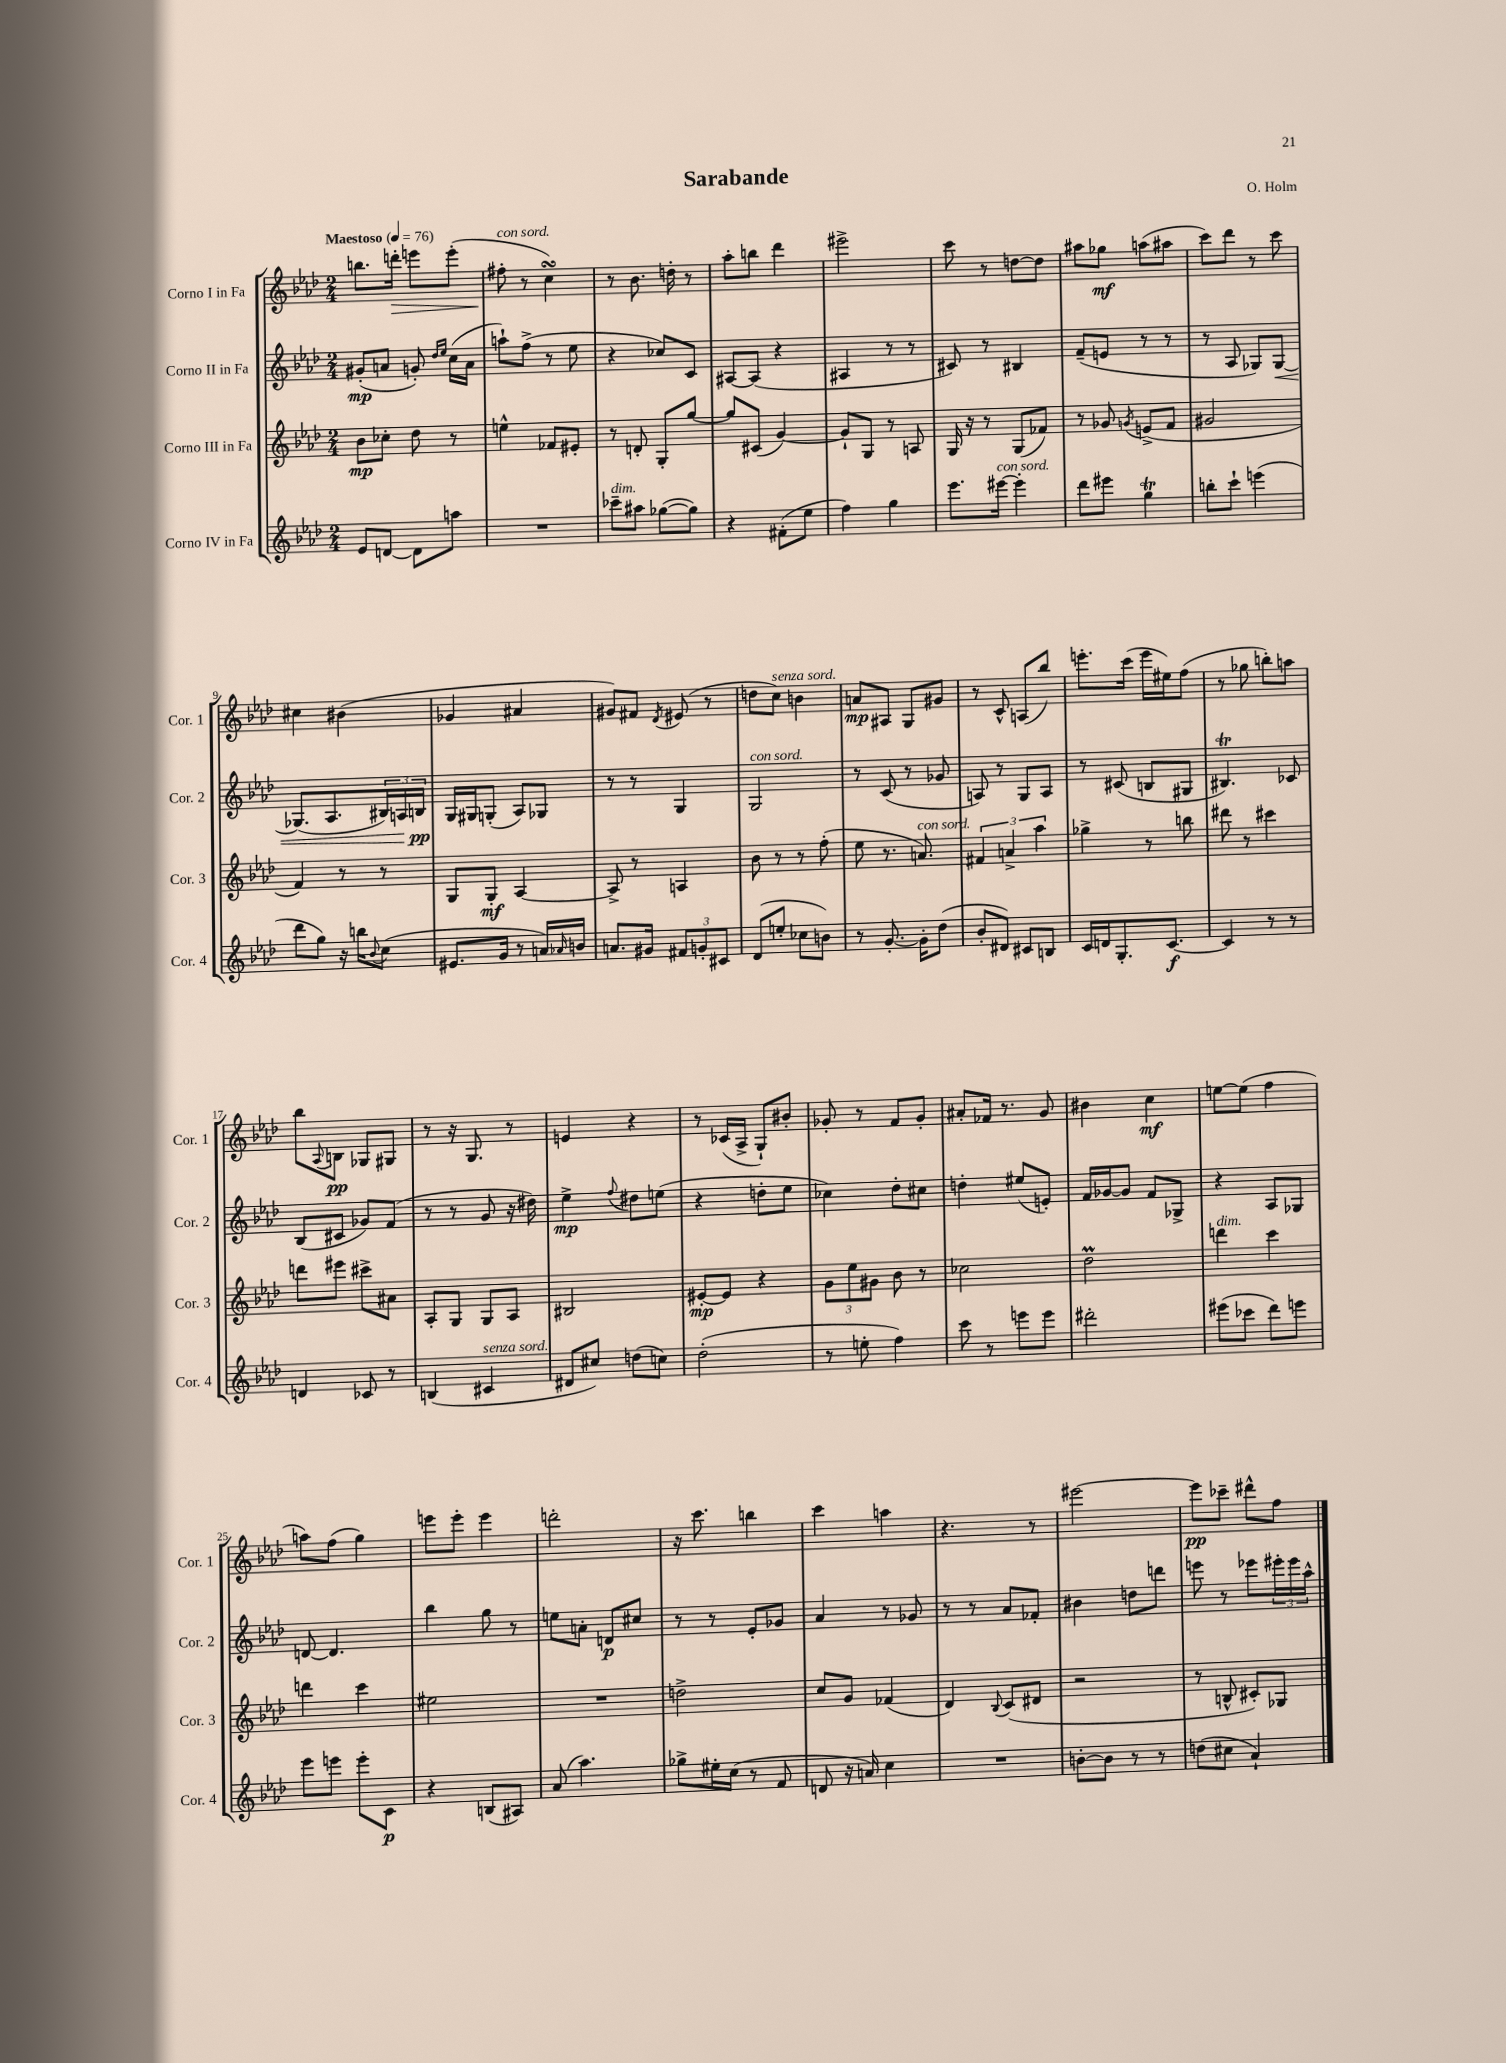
\header { title = "Sarabande" composer = "O. Holm" }
<<
\new StaffGroup <<
\new Staff = "s0" \with { instrumentName = "Corno I in Fa" shortInstrumentName = "Cor. 1" } {
    \clef treble \key aes \major \numericTimeSignature \time 2/4 \tempo "Maestoso" 4 = 76
    b''8. d'''16-.\> e'''8 e'''8-.( |
    fis''8-.\!^\markup { \italic "con sord." } r8 c''4\turn) |
    r8 bes'8. d''16-. r8 |
    aes''8-. b''8 des'''4 |
    eis'''2-> |
    c'''8 r8 d''8~ d''8 |
    ais''8 ges''8\mf a''8( ais''8 |
    c'''8) des'''8 r8 c'''8 |
    cis''4 bis'4( |
    ges'4 ais'4 |
    gis'8) fis'8 \acciaccatura { des'8 } eis'8( r8 |
    d''8 c''8^\markup { \italic "senza sord." }) b'4 |
    a'8\mp ais8 g8 gis'8 |
    r8 c'8-^ a8( bes''8) |
    e'''8.-. c'''16( e'''16 eis''16) f''8( |
    r8 ges''8 b''8-.) a''8 |
    bes''8 \appoggiatura { aes8 } b8\pp ges8 gis8 |
    r8 r16 g8. r8 |
    e'4 r4 |
    r8 ces'16( aes16-> g8-!) bis'8-. |
    ges'8-. r8 f'8 ges'8-. |
    ais'8-. fes'16 r8. g'8 |
    bis'4 c''4\mf |
    e''8~ e''8( f''4 |
    a''8) f''8( g''4) |
    e'''8 e'''8-. e'''4 |
    d'''2-. |
    r16 c'''8. b''4 |
    c'''4 a''4 |
    r4. r8 |
    eis'''2~ |
    eis'''8\pp ces'''8-- dis'''8-^ f''8 \bar "|." |
}
\new Staff = "s1" \with { instrumentName = "Corno II in Fa" shortInstrumentName = "Cor. 2" } {
    \clef treble \key aes \major \numericTimeSignature \time 2/4
    gis'8-.\mp( a'8 g'8-.) \grace { des''16 ees''16 } c''16( a'16 |
    a''8-!) f''8->( r8 ees''8 |
    r4 ces''8) c'8 |
    ais8~ ais8( r4 |
    ais4 r8 r8 |
    cis'8) r8 bis4 |
    f'8--( e'8 r8 r8 |
    r8 aes8 ges8) ges8~\< |
    ges8.( aes8. \tuplet 3/2 { bis16) a16 b16\pp\! } |
    g16 gis16 g8-.( aes8) ges8 |
    r8 r8 g4 |
    g2^\markup { \italic "con sord." } |
    r8 c'8( r8 ges'8 |
    a8) r8 g8 a8 |
    r8 cis'8( b8 gis8 |
    bis4.\trill) ces'8 |
    bes8( cis'8 ges'8) f'8( |
    r8 r8 g'8 r16 dis''16) |
    ees''4->\mp \appoggiatura { f''8 } dis''8 e''8( |
    r4 d''8-. ees''8 |
    ces''4) des''8-. cis''8 |
    d''4-. eis''8( e'8-.) |
    f'16 ges'16~ ges'8 f'8 ges8-> |
    r4 aes8 ges8 |
    d'8~ d'4. |
    bes''4 g''8 r8 |
    e''8 a'8-. d'8\p cis''8 |
    r8 r8 ees'8-. ges'8 |
    aes'4 r8 ges'8 |
    r8 r8 aes'8 fes'8-. |
    bis'4 d''8 d'''8 |
    e'''8 r8 ees'''8 \tuplet 3/2 { eis'''16-. eis'''16 aes''16-^ } \bar "|." |
}
\new Staff = "s2" \with { instrumentName = "Corno III in Fa" shortInstrumentName = "Cor. 3" } {
    \clef treble \key aes \major \numericTimeSignature \time 2/4
    bes'8\mp ces''8-. des''8 r8 |
    e''4-^ fes'8 eis'8-. |
    r8 d'8-. g8-. g''8~ |
    g''8 cis'8( g'4~) |
    g'8-! g8 r8 a8 |
    g16 r16 r8 g8( fes'8) |
    r8 ges'8 \acciaccatura { g'8 } e'8->( f'8 |
    gis'2 |
    f'4) r8 r8 |
    g8 g8-.\mf aes4~ |
    aes8-> r8 a4 |
    bes'8 r8 r8 f''8-.( |
    ees''8 r8. a'8.^\markup { \italic "con sord." }) |
    \tuplet 3/2 { fis'4 a'4-> aes''4 } |
    ges''4-> r8 b''8 |
    dis'''8 r8 cis'''4 |
    d'''8 eis'''8 cis'''8-> ais'8 |
    aes8-. g8 g8 aes8 |
    bis2 |
    eis'8~-.\mp eis'8 r4 |
    \tuplet 3/2 { g'8 ees''8 gis'8 } bes'8 r8 |
    ces''2 |
    des''2\prall |
    d'''4^\markup { \italic "dim." } c'''4 |
    d'''4 c'''4 |
    eis''2 |
    R2 |
    d''2-> |
    c''8 g'8 fes'4( |
    des'4) \appoggiatura { bes8 } c'8( dis'8 |
    r2 |
    r8 b8-^ cis'8-.) ges8 \bar "|." |
}
\new Staff = "s3" \with { instrumentName = "Corno IV in Fa" shortInstrumentName = "Cor. 4" } {
    \clef treble \key aes \major \numericTimeSignature \time 2/4
    ees'8 d'8~ d'8 a''8 |
    R2 |
    ces'''8--^\markup { \italic "dim." } ais''8 ges''8~( ges''8) |
    r4 fis'8-.( ees''8 |
    f''4) g''4 |
    ees'''8. eis'''16~^\markup { \italic "con sord." } eis'''4-. |
    des'''8 eis'''8 g''4\trill |
    b''8-. c'''8-! e'''4( |
    des'''8 g''8) r16 b''16 \appoggiatura { bes'8 } c''8( |
    eis'8. g'16 r8 a'16) \grace { aes'16 } b'16 |
    a'8. gis'16 \tuplet 3/2 { fis'8 g'8-. cis'8 } |
    des'8( e''8-. ces''8 b'8) |
    r8 g'8.~-. g'16-. des''8( |
    bes'8-. dis'8) cis'8 b8 |
    c'16 d'16 g8.-. c'8.~\f |
    c'4 r8 r8 |
    d'4 ces'8 r8 |
    b4( cis'4^\markup { \italic "senza sord." } |
    dis'8 cis''8) d''8( c''8) |
    des''2-.( |
    r8 e''8-. f''4) |
    c'''8 r8 e'''8 e'''8 |
    dis'''2-. |
    eis'''8( ces'''8 des'''8) e'''8 |
    ees'''8 e'''8 e'''8-. c'8\p |
    r4 b8( ais8) |
    aes'8( aes''4.) |
    ges''8-> eis''16-. c''16( r8 f'8 |
    d'8 r16 a'16) c''4 |
    R2 |
    b'8~-. b'8 r8 r8 |
    d''8( cis''8 aes'4-!) \bar "|." |
}
>>
>>
